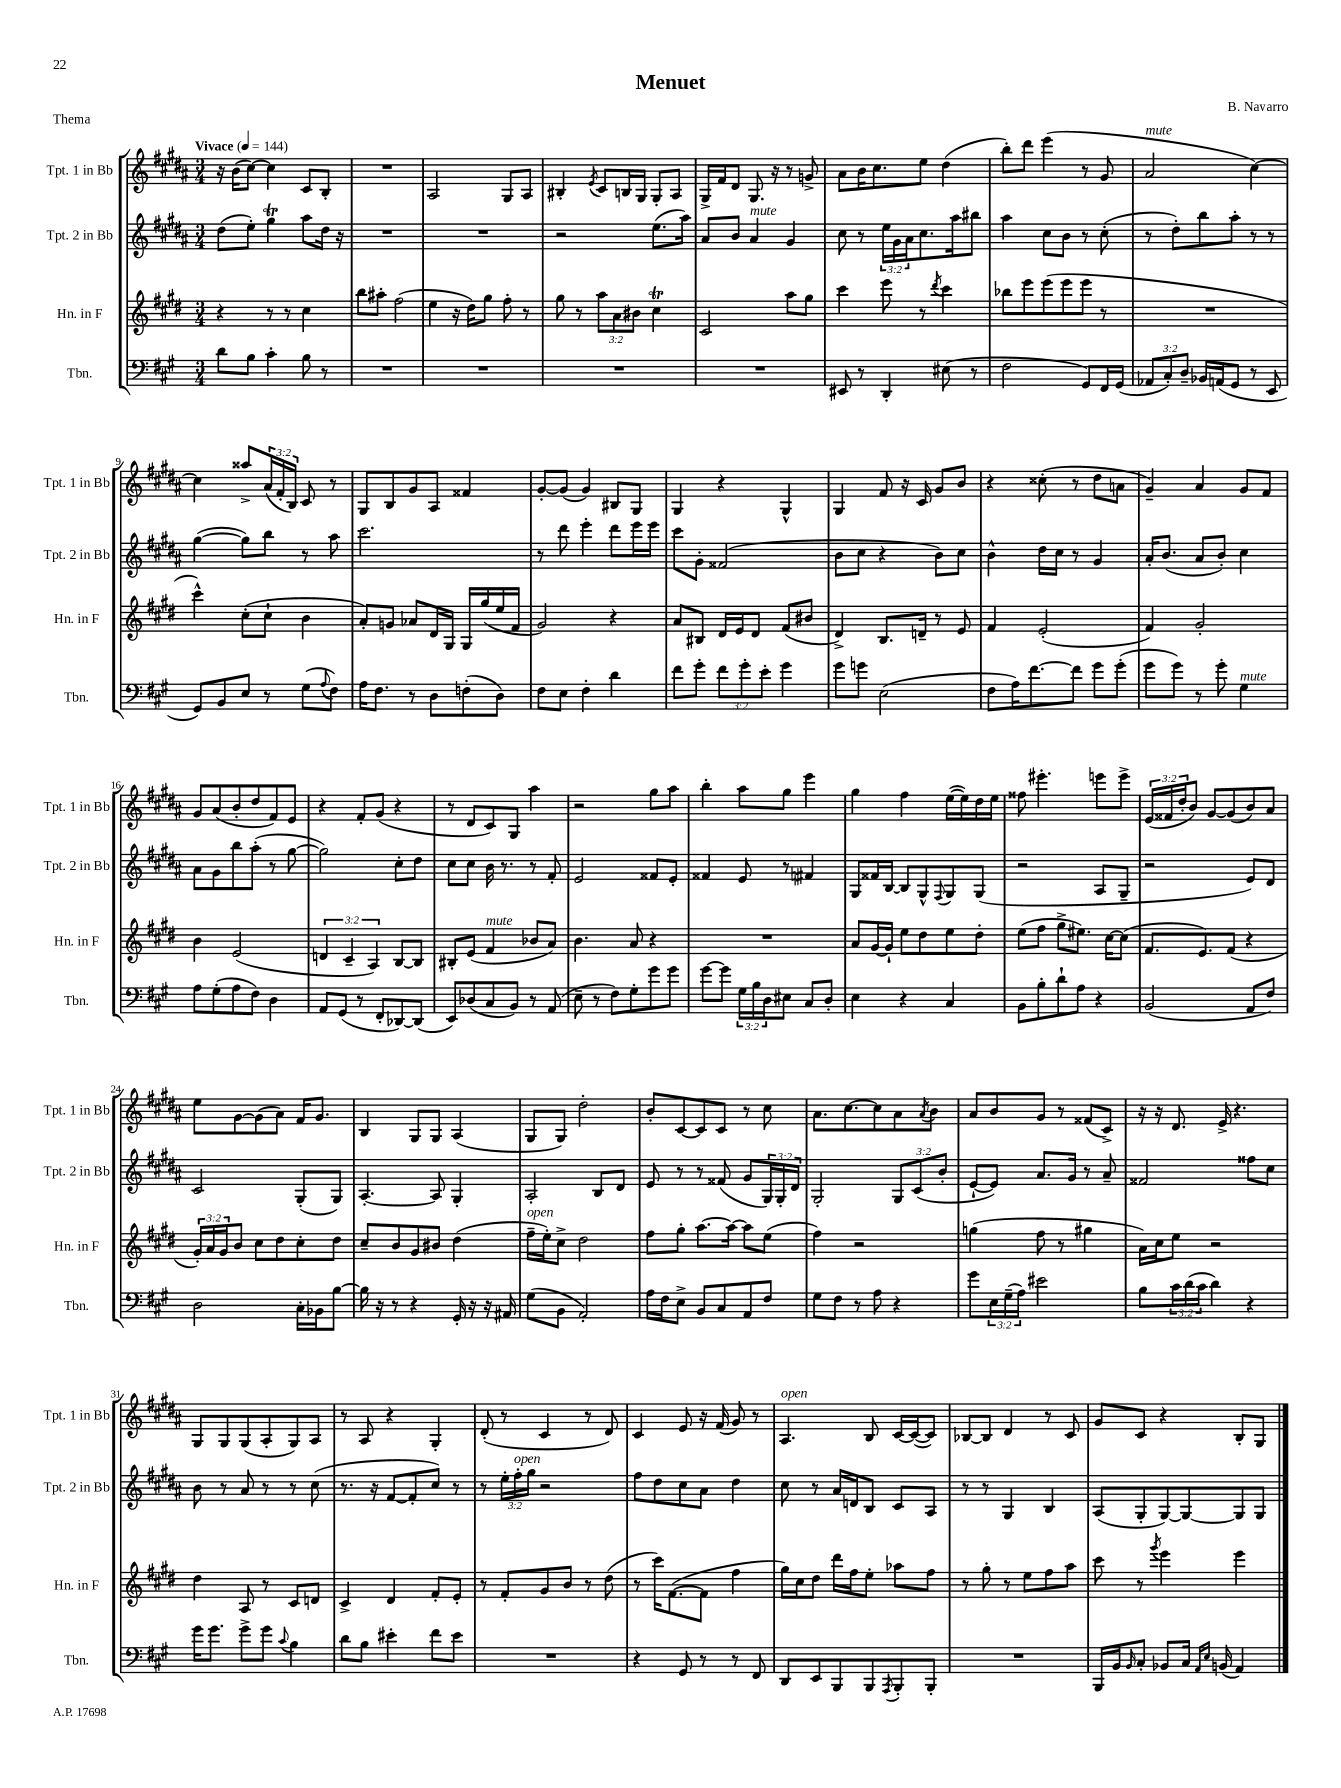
\header { title = "Menuet" composer = "B. Navarro" piece = "Thema" }
<<
\new StaffGroup <<
\new Staff = "s0" \with { instrumentName = "Tpt. 1 in Bb" shortInstrumentName = "Tpt. 1 in Bb" } {
    \clef treble \key b \major \numericTimeSignature \time 3/4 \override Staff.TupletNumber.text = #tuplet-number::calc-fraction-text \tempo "Vivace" 4 = 144
    r16 b'16( cis''8~) cis''4 cis'8 b8-. |
    R2. |
    ais2 gis8 ais8 |
    bis4-. \acciaccatura { e'8 } cis'8 b16 gis16 gis8-. ais8 |
    gis16-> fis'16 dis'8 gis8. r16 r8 g'8-> |
    ais'8 b'16 cis''8. e''8 dis''4( |
    b''8-.) dis'''8 e'''4( r8 gis'8 |
    ais'2^\markup { \italic "mute" } cis''4~) |
    cis''4 aisis''8-> \tuplet 3/2 { ais'16( fis'16-. b16) } cis'8 r8 |
    gis8 b8 gis'8 ais8 fisis'4 |
    gis'8~-. gis'8( gis'4) bis8 gis8 |
    gis4 r4 gis4-^ |
    gis4 fis'8 r16 cis'16 gis'8 b'8 |
    r4 cisis''8-.( r8 dis''8 a'8 |
    gis'4--) ais'4 gis'8 fis'8 |
    gis'8 ais'8( b'8-. dis''8 fis'8) e'8 |
    r4 fis'8-. gis'8( r4 |
    r8 dis'8 cis'8) gis8 ais''4 |
    r2 gis''8 ais''8 |
    b''4-. ais''8 gis''8 e'''4 |
    gis''4 fis''4 e''16~( e''16) dis''16 e''16 |
    fisis''8 eis'''4.-. e'''8 e'''8-> |
    \tuplet 3/2 { e'16( fisis'16 dis''16-. } b'8) gis'8~ gis'8( b'8) ais'8 |
    e''8 gis'8~ gis'8( ais'8) fis'16 gis'8. |
    b4 gis8 gis8 ais4( |
    gis8 gis8) dis''2-. |
    b'8-. cis'8~ cis'8 cis'8 r8 cis''8 |
    ais'8. cis''8.~ cis''8 ais'8 \acciaccatura { ais'8 } b'8 |
    ais'8 b'8 gis'8 r8 fisis'8( cis'8->) |
    r16 r16 dis'8. e'16-> r4. |
    gis8 gis8 gis8( ais8-. gis8) ais8 |
    r8 ais8 r4 gis4-. |
    dis'8-.( r8 cis'4 r8 dis'8) |
    cis'4 e'8 r16 fis'16( gis'8) r8 |
    ais4.^\markup { \italic "open" } b8 cis'16~ cis'16~( cis'8) |
    bes8~ bes8 dis'4 r8 cis'8 |
    gis'8 cis'8 r4 b8-. gis8 \bar "|." |
}
\new Staff = "s1" \with { instrumentName = "Tpt. 2 in Bb" shortInstrumentName = "Tpt. 2 in Bb" } {
    \clef treble \key b \major \numericTimeSignature \time 3/4 \override Staff.TupletNumber.text = #tuplet-number::calc-fraction-text
    dis''8( e''8-.) gis''4\trill ais''8 dis''16 r16 |
    R2. |
    R2. |
    r2 e''8.( ais''16) |
    ais'8 b'8 ais'4^\markup { \italic "mute" } gis'4 |
    cis''8 r8 \tuplet 3/2 { e''16 gis'16 ais'16 } cis''8. ais''16 bis''8 |
    ais''4 cis''8 b'8 r8 cis''8-.( |
    r8 dis''8-.) b''8 ais''8-. r8 r8 |
    gis''4~( gis''8) b''8 r8 ais''8 |
    cis'''2. |
    r8 dis'''8 e'''4-. dis'''8 e'''16 e'''16 |
    cis'''8 gis'8-. fisis'2( |
    b'8 cis''8 r4 b'8) cis''8 |
    b'4-^ dis''16 cis''16 r8 gis'4 |
    ais'16-. b'8.( ais'8 b'8-.) cis''4 |
    ais'8 gis'8 b''8 ais''8-.( r8 gis''8~ |
    gis''2) cis''8-. dis''8 |
    cis''8 cis''8 b'16 r8. r8 fis'8-. |
    e'2 fisis'8 e'8-. |
    fisis'4 e'8 r8 fis'4 |
    gis8 fisis'16 b16~ b8 gis8-^ \appoggiatura { fis8 } gis8 gis8( |
    r2 ais8 gis8-- |
    r2 e'8) dis'8 |
    cis'2 gis8-.( gis8) |
    ais4.~-. ais8 gis4-. |
    ais2-. b8 dis'8 |
    e'8 r8 r8 fisis'8( gis'8 \tuplet 3/2 { gis16) gis16-. dis'16 } |
    gis2-. \tuplet 3/2 { gis8 cis'8( b'8-. } |
    e'8~-! e'8) ais'8. gis'16 r8 ais'8-- |
    fisis'2 fisis''8 cis''8 |
    b'8 r8 ais'8 r8 r8 cis''8( |
    r8. r16 fis'8~ fis'8-. cis''8) r8 |
    r8 \tuplet 3/2 { e''16-. fis''16-.^\markup { \italic "open" } gis''16 } r2 |
    fis''8 dis''8 cis''8 ais'8 dis''4 |
    cis''8 r8 ais'16 d'16 b8 cis'8 ais8 |
    r8 r8 gis4 b4 |
    ais8( gis8-. gis8~) gis8~ gis8 gis8 \bar "|." |
}
\new Staff = "s2" \with { instrumentName = "Hn. in F" shortInstrumentName = "Hn. in F" } {
    \clef treble \key e \major \numericTimeSignature \time 3/4 \override Staff.TupletNumber.text = #tuplet-number::calc-fraction-text
    r4 r8 r8 cis''4 |
    b''8 ais''8-. fis''2( |
    e''4 r16 dis''16) gis''8 fis''8-. r8 |
    gis''8 r8 \tuplet 3/2 { a''8 a'8 bis'8 } cis''4\trill |
    cis'2 a''8 gis''8 |
    cis'''4 e'''8 r8 \acciaccatura { dis'''8 } cis'''4 |
    bes''8 e'''8 e'''8( e'''8 e'''8 r8 |
    R2. |
    cis'''4-^) cis''8-.( cis''8-! b'4 |
    a'8-.) g'8 aes'8 dis'16 gis16 gis16 gis''16( e''16 fis'16 |
    gis'2) r4 |
    a'8 bis8 dis'16 e'16 dis'8 fis'8( bis'8 |
    dis'4->) b8. d'16-- r8 e'8 |
    fis'4 e'2-.( |
    fis'4) gis'2-. |
    b'4 e'2( |
    \tuplet 3/2 { d'4 cis'4-- a4) } b8~ b8 |
    bis8-. e'8( fis'4^\markup { \italic "mute" } bes'8 a'8) |
    b'4. a'8 r4 |
    R2. |
    a'8 gis'16~ gis'16-! e''8 dis''8 e''8 dis''8-. |
    e''8( fis''8 gis''8-> eis''8.) cis''16~ cis''8( |
    fis'8. e'8.) fis'8( r4 |
    \tuplet 3/2 { gis'16-.) a'16 gis'16 } b'8 cis''8 dis''8 cis''8-. dis''8 |
    cis''8-- b'8 gis'8 bis'8 dis''4( |
    fis''16--^\markup { \italic "open" } e''16-.) cis''8-> dis''2 |
    fis''8 gis''8-. a''8.~ a''16~ a''8 e''8( |
    fis''4) r2 |
    g''4( fis''8 r8 gis''4 |
    a'16) cis''16 e''8 r2 |
    dis''4 a8 r8 cis'8 d'8 |
    cis'4-> dis'4 fis'8-. e'8-. |
    r8 fis'8-. gis'8 b'8 r8 dis''8( |
    r8 cis'''16) fis'8.~( fis'8 fis''4 |
    gis''16) cis''16 dis''8 dis'''16 fis''16 e''8-. aes''8 fis''8 |
    r8 gis''8-. r8 e''8 fis''8 a''8 |
    cis'''8 r8 \acciaccatura { gis'''8 } e'''4 e'''4 \bar "|." |
}
\new Staff = "s3" \with { instrumentName = "Tbn." shortInstrumentName = "Tbn." } {
    \clef bass \key a \major \numericTimeSignature \time 3/4 \override Staff.TupletNumber.text = #tuplet-number::calc-fraction-text
    d'8 b8 cis'4-. b8 r8 |
    R2. |
    R2. |
    R2. |
    R2. |
    eis,8 r8 d,4-. eis8( r8 |
    fis2 gis,8) fis,16 gis,16( |
    \tuplet 3/2 { aes,8 cis8-.) d8-- } bes,16 a,16( gis,8 r8 e,8 |
    gis,8) b,8 e8 r8 gis8( \appoggiatura { a8 } fis8) |
    a16 fis8. r8 d8 f8-.( d8) |
    fis8 e8 fis4-. d'4 |
    fis'8 gis'8-. \tuplet 3/2 { fis'8 gis'8-. e'8-. } gis'4 |
    gis'8 g'8 e2( |
    fis8 a16) fis'8.~ fis'8 gis'8 gis'8-.( |
    gis'8 gis'8) r8 gis'8-. gis4^\markup { \italic "mute" } |
    a8 gis8-.( a8 fis8) d4 |
    a,8 gis,8( r8 fis,8-. des,8~) des,8( |
    e,8) des8( cis8 b,8) r8 a,8( |
    e8-- r8 fis8) gis8-. gis'8 gis'8 |
    gis'8~ gis'8 \tuplet 3/2 { gis16 b16 d16 } eis8 cis8 d8-. |
    e4 r4 cis4 |
    b,8 b8-. d'8-! a8 r4 |
    b,2( a,8 fis8) |
    d2 cis16-. bes,16 b8~ |
    b16 r16 r8 r4 gis,16-. r16 r16 ais,16 |
    gis8( b,8 a,2-.) |
    a16 fis16 e8-> b,8 cis8 a,8 fis8 |
    gis8 fis8 r8 a8 r4 |
    gis'8 \tuplet 3/2 { e16 gis16--( a16) } eis'2 |
    b8 \tuplet 3/2 { cis'16 d'16( cis'16 } d'4) r4 |
    gis'16 gis'8. gis'8-> gis'8 \appoggiatura { cis'8 } b4 |
    d'8 b8 eis'4-. fis'8 eis'8 |
    R2. |
    r4 gis,8 r8 r8 fis,8 |
    d,8 e,8 b,,8 b,,8 \acciaccatura { a,,8 } b,,8-. b,,8-. |
    R2. |
    b,,16 b,16 \grace { b,16 } cis8-. bes,8 cis16 \grace { a,16 e16 } b,16( a,4) \bar "|." |
}
>>
>>
